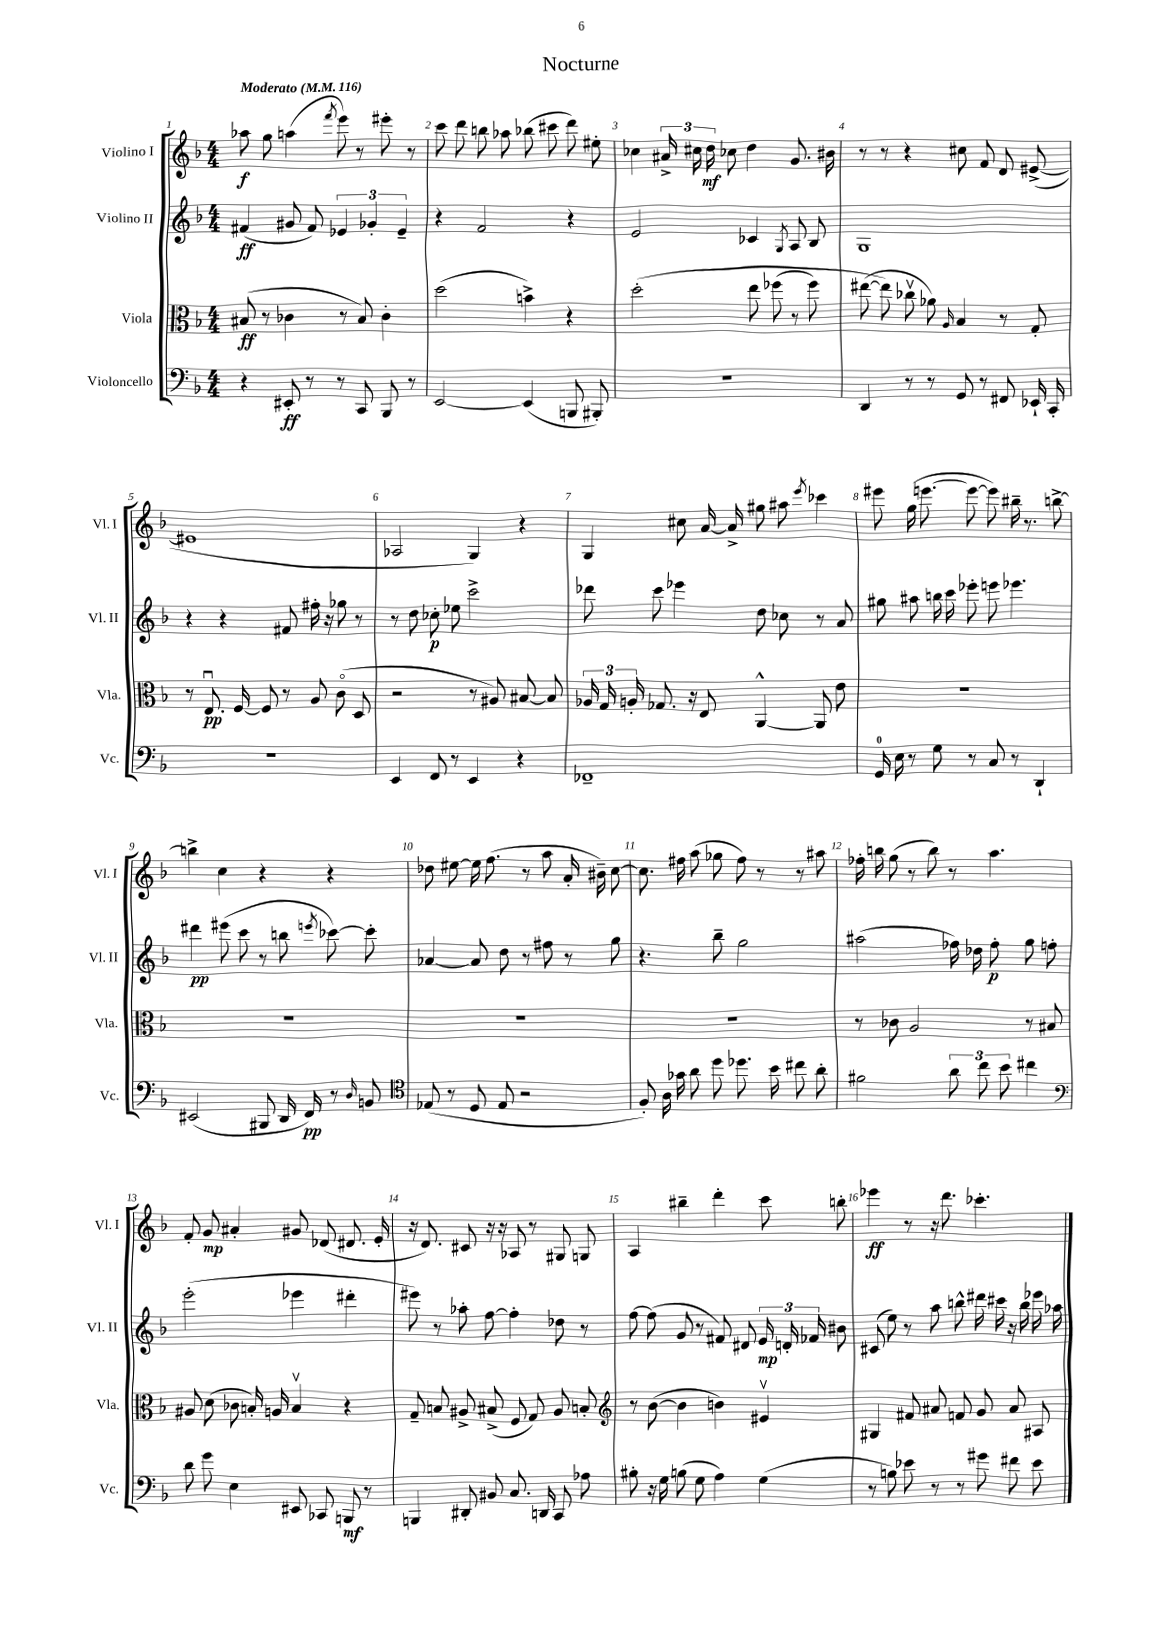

**kern	**dynam	**kern	**dynam	**kern	**dynam	**kern	**dynam
*part4	*part4	*part3	*part3	*part2	*part2	*part1	*part1
*staff4	*staff4	*staff3	*staff3	*staff2	*staff2	*staff1	*staff1
*I"Violoncello	*	*I"Viola	*	*I"Violino II	*	*I"Violino I	*
*I'Vc.	*	*I'Vla.	*	*I'Vl. II	*	*I'Vl. I	*
*clefF4	*	*clefC3	*	*clefG2	*	*clefG2	*
*k[b-]	*	*k[b-]	*	*k[b-]	*	*k[b-]	*
*M4/4	*	*M4/4	*	*M4/4	*	*M4/4	*
*MM116	*	*MM116	*	*MM116	*	*MM116	*
=1	=1	=1	=1	=1	=1	=1	=1
!	!	!	!	!	!	!LO:TX:a:B:t=Moderato	!
4r	.	(8B#X/	ff	(4f#X/	ff	8aa-X\	f
.	.	8r	.	.	.	8gg\	.
8EE#X'/	ff	4c-X\	.	8g#X/	.	(4aan\	.
8r	.	.	.	8f#/)	.	.	.
.	.	.	.	.	.	8qfff/	.
8r	.	8r	.	6e-X/	.	8eee\)	.
8CC/	.	8B#/)	.	.	.	8r	.
.	.	.	.	6g-X'/	.	.	.
8BBB-/	.	4c-'\	.	.	.	8eee#X'\	.
.	.	.	.	6e-~/	.	.	.
8r	.	.	.	.	.	8r	.
=2	=2	=2	=2	=2	=2	=2	=2
[2EE/	.	(2dd\	.	4r	.	8ccc\	.
.	.	.	.	.	.	8ddd\	.
.	.	.	.	2f/	.	8bbn\	.
.	.	.	.	.	.	8aa-X\	.
(4EE/]	.	4bn^\)	.	.	.	(8bb-X\	.
.	.	.	.	.	.	8ccc#X\	.
8BBBn/	.	4r	.	4r	.	8ddd\)	.
8BBB#X'/)	.	.	.	.	.	8ee#X'\	.
=3	=3	=3	=3	=3	=3	=3	=3
1r	.	(2dd'\	.	2e/	.	4cc-X\	.
.	.	.	.	.	.	24a#X^/	.
.	.	.	.	.	.	24cc#X\	.
.	.	.	.	.	.	24dd\	mf
.	.	.	.	.	.	8cc-X\	.
.	.	8ee\	.	4c-X/	.	4dd\	.
.	.	(8ff-X\	.	.	.	.	.
.	.	.	.	8qG/	.	.	.
.	.	8r	.	8A/	.	8.g/	.
.	.	8ff-\)	.	8B-/	.	.	.
.	.	.	.	.	.	16b#X\	.
=4	=4	=4	=4	=4	=4	=4	=4
4DD/	.	([8ee#X\	.	1G	.	8r	.
.	.	8ee#\])	.	.	.	8r	.
8r	.	8cc-Xv\	.	.	.	4r	.
8r	.	8a-X\)	.	.	.	.	.
.	.	16qqA/	.	.	.	.	.
8GG/	.	4B-/	.	.	.	8cc#X\	.
8r	.	.	.	.	.	8f/	.
8FF#X/	.	8r	.	.	.	8d/	.
16EE-X`/	.	8G'/	.	.	.	([8e#X^/	.
16CC'/	.	.	.	.	.	.	.
!!LO:LB:g=z
=5	=5	=5	=5	=5	=5	=5	=5
1r	.	8r	.	4r	.	1e#X]	.
.	.	8.Eu/	pp	.	.	.	.
.	.	.	.	4r	.	.	.
.	.	[16F/	.	.	.	.	.
.	.	8F/]	.	.	.	.	.
.	.	8r	.	8f#X/	.	.	.
.	.	8A/	.	16ff#X'\	.	.	.
.	.	.	.	16r	.	.	.
.	.	(8c\	.	8gg-X\	.	.	.
.	.	8D/	.	8r	.	.	.
=6	=6	=6	=6	=6	=6	=6	=6
4EE/	.	2r	.	8r	.	2A-X/	.
.	.	.	.	8dd\	.	.	.
8FF/	.	.	.	8cc-X'\	p	.	.
8r	.	.	.	8ee-X\	.	.	.
4EE/	.	8r	.	2ccc^\	.	4G/)	.
.	.	8A#X/)	.	.	.	.	.
4r	.	[8B#X/	.	.	.	4r	.
.	.	8B#/]	.	.	.	.	.
=7	=7	=7	=7	=7	=7	=7	=7
1FF-X~	.	24A-X/	.	8ddd-X\	.	4G/	.
.	.	24G/	.	.	.	.	.
.	.	24An'/	.	.	.	.	.
.	.	8.G-X/	.	8ccc\	.	.	.
.	.	.	.	4eee-X\	.	8cc#X\	.
.	.	16r	.	.	.	.	.
.	.	8E/	.	.	.	[16a/	.
.	.	.	.	.	.	16a^/]	.
.	.	[4AA^^/	.	8dd\	.	8gg#X\	.
.	.	.	.	8cc-X\	.	8aa#X\	.
.	.	.	.	.	.	8qeee/	.
.	.	8AA/]	.	8r	.	4ccc-X\	.
.	.	8e\	.	8a/	.	.	.
=8	=8	=8	=8	=8	=8	=8	=8
16GG/	.	1r	.	8gg#X\	.	8eee#X\	.
16E\	.	.	.	.	.	.	.
8r	.	.	.	8aa#X\	.	(16gg\	.
.	.	.	.	.	.	[8.eeen\	.
8G\	.	.	.	16bbn\	.	.	.
.	.	.	.	16ccc\	.	.	.
8r	.	.	.	8eee-X'\	.	8eee\_	.
8C/	.	.	.	8eeen\	.	8eee\])	.
8r	.	.	.	4.eee-X\	.	16bb#X~\	.
.	.	.	.	.	.	8.r	.
4DD`/	.	.	.	.	.	.	.
.	.	.	.	.	.	[8bbn^\	.
!!LO:LB:g=z
=9	=9	=9	=9	=9	=9	=9	=9
(2EE#X/	.	1r	.	4ddd#X\	pp	4bbn^\]	.
.	.	.	.	(8eee#X\	.	4cc\	.
.	.	.	.	8ccc\	.	.	.
8BBB#X/	.	.	.	8r	.	4r	.
16DD/	.	.	.	8bbn\	.	.	.
16FF/)	pp	.	.	.	.	.	.
.	.	.	.	8qeeen/	.	.	.
8r	.	.	.	[8ccc-X\)	.	4r	.
16qqD/	.	.	.	.	.	.	.
8BBn/	.	.	.	8ccc-'\]	.	.	.
=10	=10	=10	=10	=10	=10	=10	=10
*clefC4	*	*	*	*	*	*	*
(8E-X/	.	1r	.	[4a-X/	.	8dd-X\	.
8r	.	.	.	.	.	[8ee#X\	.
8D/	.	.	.	8a-/]	.	16ee#\]	.
.	.	.	.	.	.	(8.ff\	.
8E-/	.	.	.	8dd\	.	.	.
2r	.	.	.	8r	.	8r	.
.	.	.	.	8ff#X\	.	8aa\	.
.	.	.	.	8r	.	16a'/	.
.	.	.	.	.	.	16b#X~\)	.
.	.	.	.	8gg\	.	[8cc\	.
=11	=11	=11	=11	=11	=11	=11	=11
8F'/)	.	1r	.	4.r	.	8.cc\]	.
16A\	.	.	.	.	.	.	.
16g-X\	.	.	.	.	.	16ff#X\	.
8a\	.	.	.	.	.	(8aa\	.
8dd\	.	.	.	8bb-~\	.	8gg-X\	.
8.dd-X\	.	.	.	2gg\	.	8ff#\)	.
.	.	.	.	.	.	8r	.
16b-\	.	.	.	.	.	.	.
8cc#X\	.	.	.	.	.	8r	.
8a'\	.	.	.	.	.	8aa#X\	.
=12	=12	=12	=12	=12	=12	=12	=12
2f#X\	.	8r	.	(2aa#X\	.	16ff-X'\	.
.	.	.	.	.	.	16bbn\	.
.	.	8c-X\	.	.	.	(8gg\	.
.	.	2A/	.	.	.	8r	.
.	.	.	.	.	.	8bb\)	.
12a\	.	.	.	16ff-X\)	.	8r	.
.	.	.	.	16dd-X\	.	.	.
12cc\	.	.	.	.	.	.	.
.	.	.	.	8ff-'\	p	4.aa\	.
12b-\	.	.	.	.	.	.	.
4cc#X\	.	8r	.	8gg\	.	.	.
.	.	8B#X/	.	8ffn'\	.	.	.
!!LO:LB:g=z
=13	=13	=13	=13	=13	=13	=13	=13
*clefF4	*	*	*	*	*	*	*
8d\	.	8A#X/	.	(2eee'\	.	8f'/	.
8g\	.	(8d\	.	.	.	8g/	mp
4E\	.	8c-X\	.	.	.	4a#X'/	.
.	.	16Bn'/)	.	.	.	.	.
.	.	16An/	.	.	.	.	.
8EE#X/	.	4Bv/	.	4eee-X\	.	8g#X/	.
8CC-X/	.	.	.	.	.	(8d-X/	.
8BBBn/	mf	4r	.	4ddd#X'\	.	8.d#X/	.
8r	.	.	.	.	.	.	.
.	.	.	.	.	.	16e'/	.
=14	=14	=14	=14	=14	=14	=14	=14
4BBBn/	.	8G~/	.	8eee#X\)	.	16r	.
.	.	.	.	.	.	8.d/)	.
.	.	8Bn/	.	8r	.	.	.
8DD#X'/	.	8A#X^/	.	8aa-X'\	.	8c#X/	.
8BB#X/	.	(8B#X^/	.	[8ff\	.	16r	.
.	.	.	.	.	.	16r	.
8.C/	.	8F/	.	4ff'\]	.	8A-X/	.
.	.	8G/)	.	.	.	8r	.
16DDn/	.	.	.	.	.	.	.
8CC/	.	8A#/	.	8dd-X\	.	8G#X/	.
8A-X\	.	8Bn'/	.	8r	.	8Gn/	.
=15	=15	=15	=15	=15	=15	=15	=15
*	*	*clefG2	*	*	*	*	*
8B#X'\	.	8r	.	[8ff\	.	4A/	.
16r	.	([8b-\	.	(8ff\]	.	.	.
16G\	.	.	.	.	.	.	.
(8Bn\	.	4b-\]	.	8g/	.	4bb#X~\	.
8G\	.	.	.	8r	.	.	.
4A\)	.	4bn\)	.	8f#X/)	.	4ddd'\	.
.	.	.	.	8d#X/	.	.	.
(4G\	.	4e#Xv/	.	24e/	mp	8ccc\	.
.	.	.	.	24dn'/	.	.	.
.	.	.	.	24f-X/	.	.	.
.	.	.	.	8b#X\	.	8bbn'\	.
=16	=16	=16	=16	=16	=16	=16	=16
8r	.	4G#X/	.	(8c#X/	.	4eee-X\	ff
8Bn\)	.	.	.	8ee\)	.	.	.
8e-X\	.	8f#X/	.	8r	.	8r	.
8r	.	8a#X/	.	8aa\	.	16r	.
.	.	.	.	.	.	8.ddd\	.
8r	.	8fn/	.	8bbn^^\	.	.	.
8g#X\	.	8g/	.	16ddd#X\	.	4.ccc-X'\	.
.	.	.	.	16ccc#X\	.	.	.
8f#X\	.	8a#/	.	16r	.	.	.
.	.	.	.	16bb\	.	.	.
8e-\	.	8A#X/	.	16eee-X\	.	.	.
.	.	.	.	16aa-X\	.	.	.
==	==	==	==	==	==	==	==
*-	*-	*-	*-	*-	*-	*-	*-
